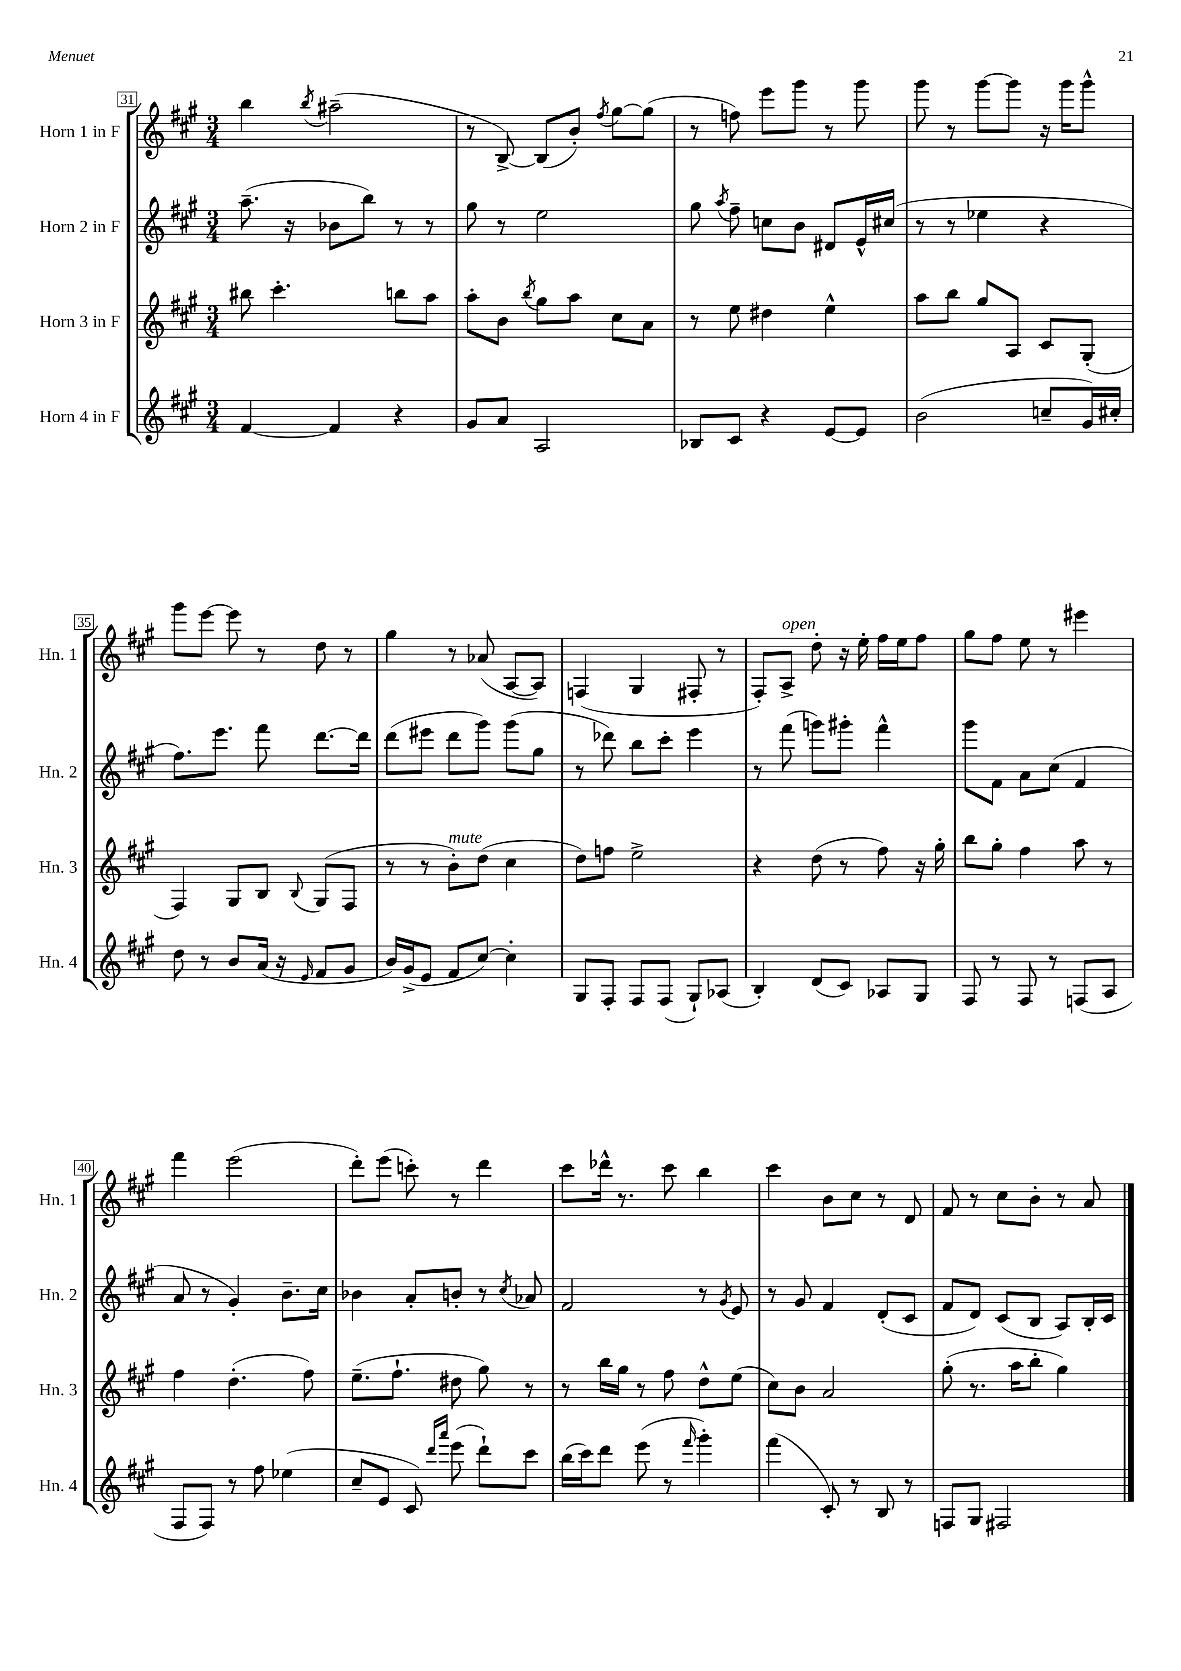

**kern	**kern	**kern	**kern
*part4	*part3	*part2	*part1
*staff4	*staff3	*staff2	*staff1
*I"Horn 4 in F	*I"Horn 3 in F	*I"Horn 2 in F	*I"Horn 1 in F
*I'Hn. 4	*I'Hn. 3	*I'Hn. 2	*I'Hn. 1
*clefG2	*clefG2	*clefG2	*clefG2
*k[f#c#g#]	*k[f#c#g#]	*k[f#c#g#]	*k[f#c#g#]
*M3/4	*M3/4	*M3/4	*M3/4
=31	=31	=31	=31
[4f#/	8bb#X\	(8.aa~\	4bb\
.	4.ccc#'\	.	.
.	.	16r	.
.	.	.	8qbb/
4f#/]	.	8b-X\L	(2aa#X~\
.	.	8bb\J)	.
4r	8bbn\L	8r	.
.	8aa\J	8r	.
=32	=32	=32	=32
8g#/L	8aa'\L	8gg#\	8r
8a/J	8b\J	8r	[8B^/)
.	8qbb/	.	.
2A/	8gg#\L	2ee\	(8B/L]
.	8aa\J	.	8b'/J)
.	.	.	8qff#/
.	8cc#\L	.	[8gg#\L
.	8a\J	.	(8gg#\J]
=33	=33	=33	=33
8B-X/L	8r	8gg#\	8r
.	.	8qaa/	.
8c#/J	8ee\	8ff#~\	8ffn\)
4r	4dd#X\	8ccn\L	8eee\L
.	.	8b\J	8ggg#\J
[8e/L	4ee^^\	8d#X/L	8r
8e/J]	.	16e^^/L	8ggg#\
.	.	(16cc#X/JJ	.
=34	=34	=34	=34
(2b\	8aa\L	8r	8ggg#\
.	8bb\J	8r	8r
.	8gg#/L	4ee-X\	[8ggg#\L
.	8A/J	.	8ggg#\J]
8ccn~/L	8c#/L	4r	16r
.	.	.	16ggg#\KL
16g#/L)	(8G#'/J	.	8ggg#^^\J
16cc#X'/JJ	.	.	.
!!LO:LB:g=z
=35	=35	=35	=35
8dd\	4F#/)	8.ff#\L)	8ggg#\L
8r	.	.	[8eee\J
.	.	8.eee\J	.
8b/L	8G#/L	.	8eee\]
(16a/Jk	8B/J	8fff#\	8r
16r	.	.	.
16qqe/	8qqB/	.	.
8f#/L	(8G#/L	[8.ddd\L	8dd\
8g#/J	8F#/J	.	8r
.	.	16ddd\Jk]	.
=36	=36	=36	=36
16b/LL)	8r	(8ddd\L	4gg#\
(16g#^/J	.	.	.
8e/J	8r	8eee#X\J	.
!	!LO:TX:a:i:t=mute	!	!
8f#/L	8b'\L)	8ddd\L	8r
[8cc#/J)	(8dd\J	8ggg#\J)	(8a-X/
4cc#'\]	4cc#\	(8ggg#\L	[8A/L
.	.	8gg#\J	8A/J])
=37	=37	=37	=37
8G#/L	8dd\L)	8r	(4Fn/
8F#'/J	8ffn\J	8ddd-X\)	.
8F#/L	2ee^\	8bb\L	4G#/
(8F#/J	.	8ccc#'\J	.
8G#`/L)	.	4eee\	8F#X'/
(8A-X/J	.	.	8r
=38	=38	=38	=38
4B'/)	4r	8r	8F#'/L)
!	!	!	!LO:TX:a:i:t=open
.	.	(8fff#\	8A^/J
(8d/L	(8dd\	8gggn\L)	8dd'\
8c#/J)	8r	8ggg#X'\J	16r
.	.	.	16ee'\
8A-X/L	8ff#\)	4fff#^^\	16ff#\LL
.	.	.	16ee\J
8G#/J	16r	.	8ff#\J
.	16gg#'\	.	.
=39	=39	=39	=39
8F#/	8bb\L	8ggg#\L	8gg#\L
8r	8gg#'\J	8f#\J	8ff#\J
8F#/	4ff#\	8a\L	8ee\
8r	.	(8cc#\J	8r
(8Fn/L	8aa\	4f#/	4eee#X\
8A/J	8r	.	.
!!LO:LB:g=z
=40	=40	=40	=40
8F#/L	4ff#\	8a/	4fff#\
8F#/J)	.	8r	.
8r	(4.dd'\	4g#'/)	(2eee\
8ff#\	.	.	.
(4ee-X\	.	8.b~\L	.
.	8ff#\)	.	.
.	.	16cc#\Jk	.
=41	=41	=41	=41
8cc#~/L	(8.ee~\L	4b-X\	8ddd'\L)
8e/J	.	.	(8eee\J
.	8.ff#`\J	.	.
8c#/)	.	8a'/L	8cccn'\)
16qqddd/LL	.	.	.
16qqaaa/JJ	.	.	.
(8eee\	8dd#X\	8bn'/J	8r
8ddd`\L)	8gg#\)	8r	4ddd\
.	.	8qcc#/	.
8ccc#\J	8r	8a-X/	.
=42	=42	=42	=42
(16bb\LL	8r	2f#/	8ccc#\L
16ccc#\J)	.	.	.
8ddd\J	16bb\LL	.	16ddd-X^^\Jk
.	16gg#\JJ	.	8.r
(8eee\	8r	.	.
8r	8ff#\	.	8ccc#\
16qqfff#/	.	.	.
4ggg#'\)	8dd^^\L	8r	4bb\
.	.	8qg#/	.
.	(8ee\J	8e/	.
=43	=43	=43	=43
(4fff#\	8cc#\L)	8r	4ccc#\
.	8b\J	8g#/	.
8c#'/)	2a/	4f#/	8b\L
8r	.	.	8cc#\J
8B/	.	(8d'/L	8r
8r	.	8c#/J	8d/
=44	=44	=44	=44
8Fn/L	(8gg#'\	8f#/L	8f#/
8G#/J	8.r	8d/J)	8r
2F#X/	.	(8c#/L	8cc#\L
.	16aa\KL	.	.
.	8bb'\J	8B/J	8b'\J
.	4gg#\)	8A/L)	8r
.	.	16B'/L	8a/
.	.	16c#/JJ	.
==	==	==	==
*-	*-	*-	*-
